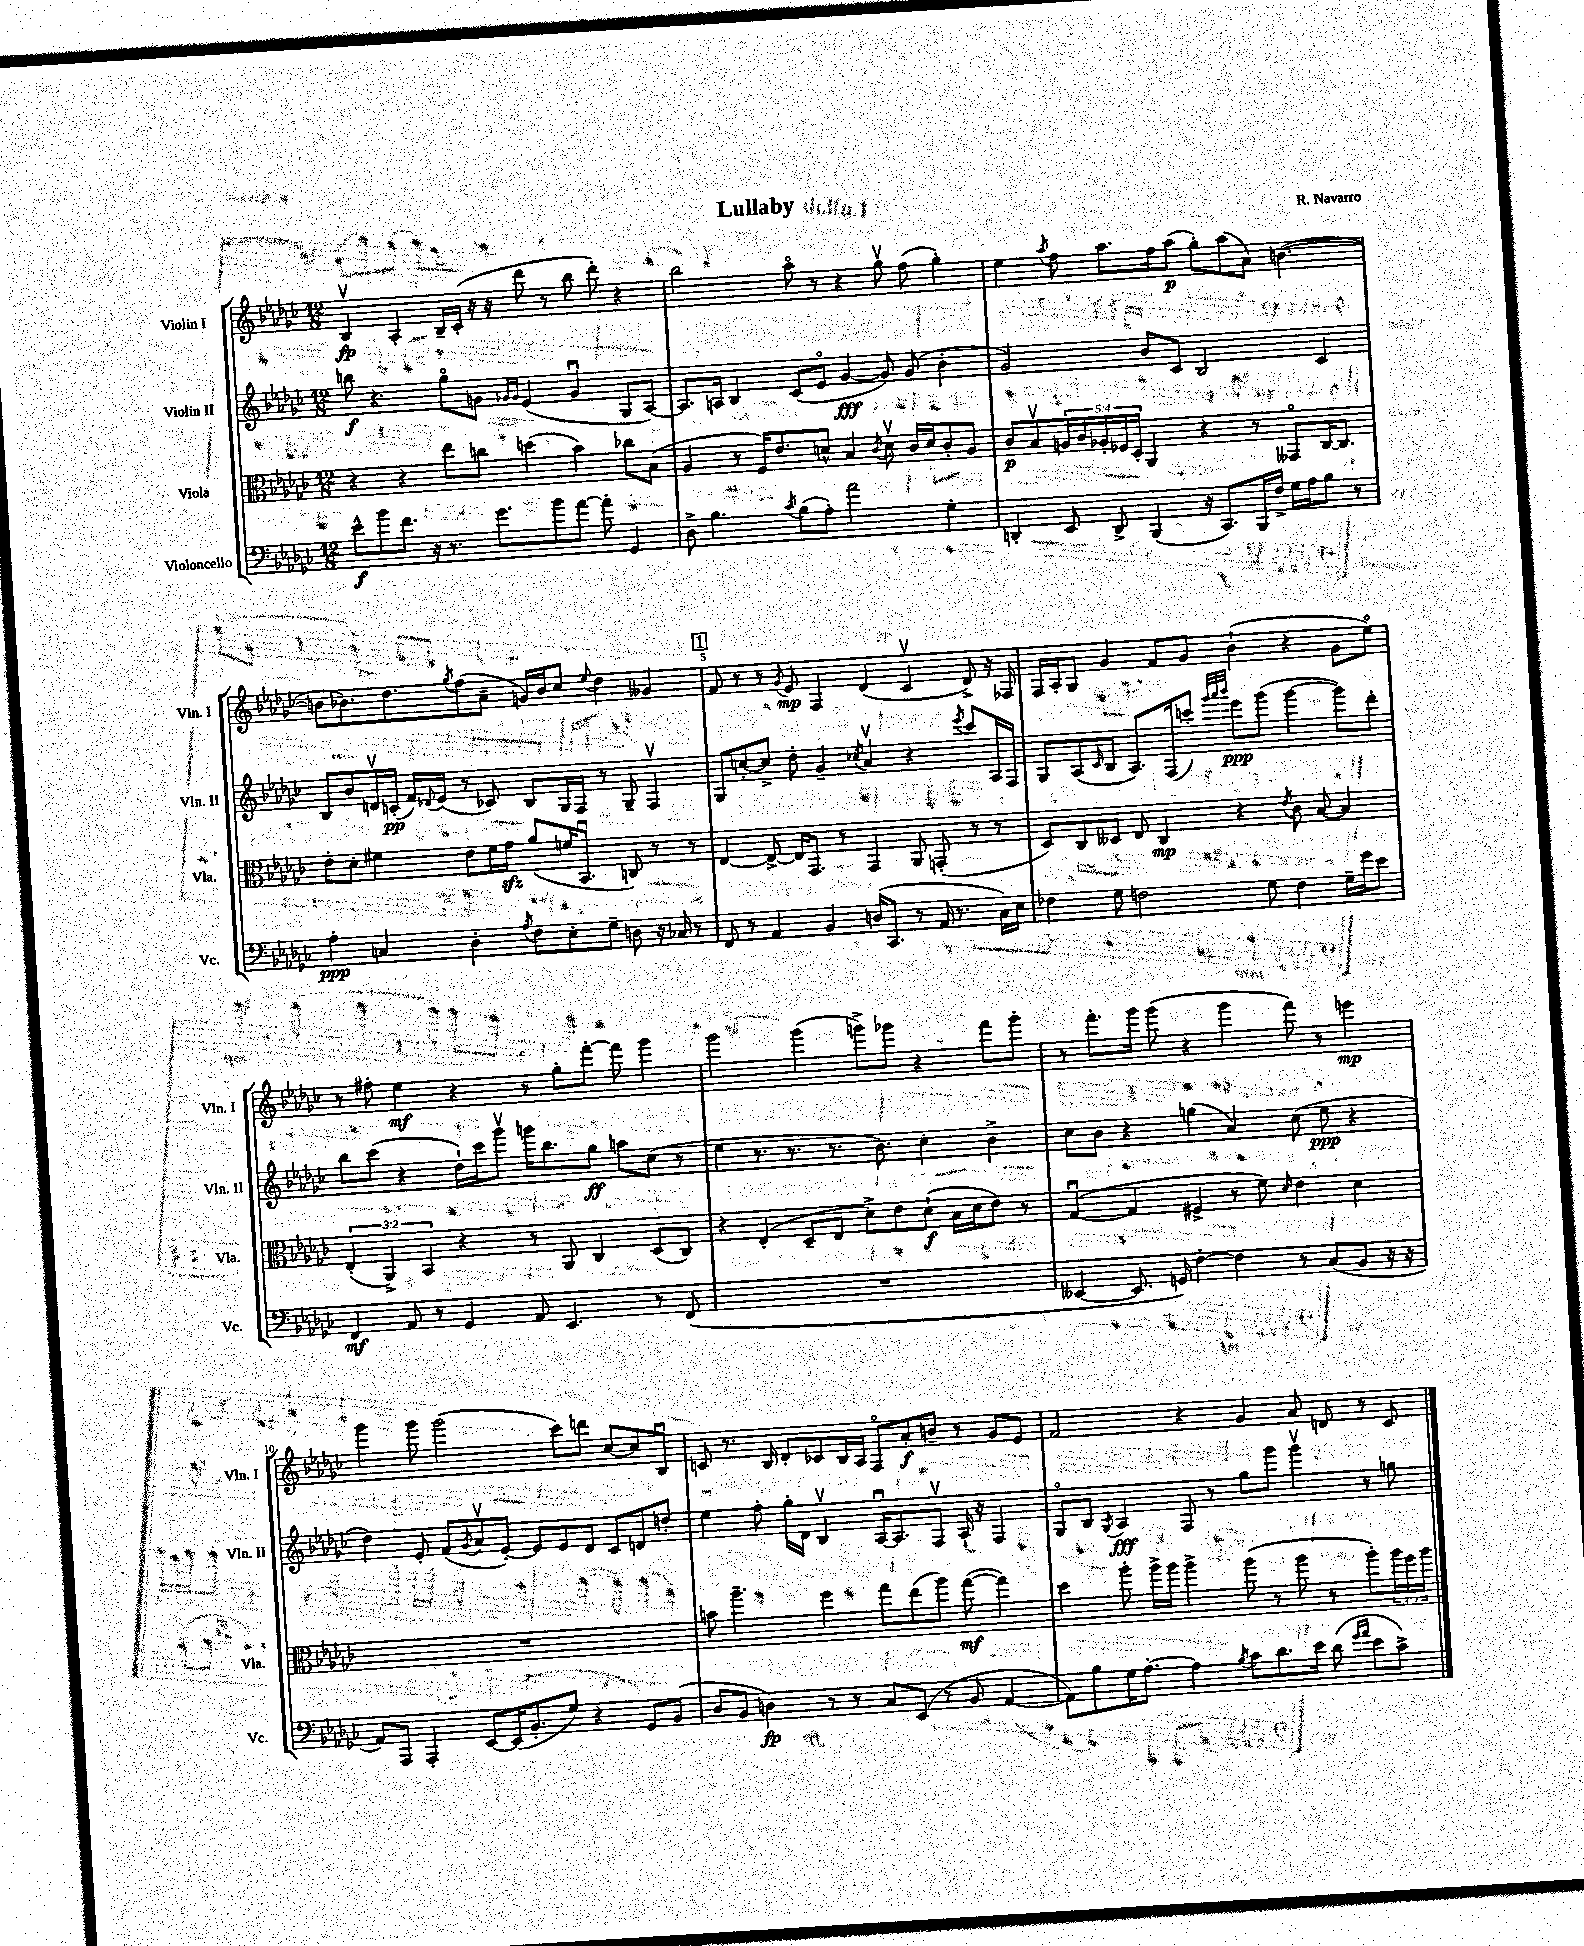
\header { title = "Lullaby" composer = "R. Navarro" }
<<
\new StaffGroup <<
\new Staff = "s0" \with { instrumentName = "Violin I" shortInstrumentName = "Vln. I" } {
    \clef treble \key ges \major \numericTimeSignature \time 12/8
    bes4\upbow\fp aes4-. bes16-- ces'16-.( r16 r16 des'''8 r8 bes''8 des'''8-.) r4 |
    bes''2 aes''8\flageolet r8 r4 ges''8\upbow f''8( ges''4-.) |
    ees''4 \acciaccatura { aes''8 } f''8 aes''8. f''16 aes''8\p( ges''8-.) aes''8( aes'8) b'4.~( |
    b'8 bes'8.) des''8. \acciaccatura { ges''8 } f''8( aes'8-- g'16) bes'16 ces''8 \appoggiatura { ees''8 } des''4 geses'4 |
    \mark \markup { \box "1" } f'8 r8 r8 \acciaccatura { ges'8 } ees'8\mp f4 des'4( ces'4\upbow des'8->) r16 fes16 |
    f16 aes16-. ges8 ges'4 f'8 ges'8 bes'4-!( r4 ges'8 ees''8\flageolet) |
    r8 fis''8-. ees''4\mf r4 r8 ges''8-. f'''8~-. f'''8 ges'''4 |
    ges'''2 ges'''4( g'''8->) ges'''8 r4 f'''8 ges'''8-. |
    r8 f'''8.-. ges'''16 ges'''8( r4 ges'''4 f'''8) r8 e'''4\mp |
    ges'''4 ges'''8 ges'''2( ces'''8) d'''8 ces''8~ ces''8 bes8\downbow |
    c'8 r8. bes16 des'8-. ces'8 bes16 aes16 f8\flageolet aes'8-.\f b'8-- r8 ges'8 ees'8 |
    f'2 r4 ges'4 aes'8 d'8 r8 ces'8 \bar "|." |
}
\new Staff = "s1" \with { instrumentName = "Violin II" shortInstrumentName = "Vln. II" } {
    \clef treble \key ges \major \numericTimeSignature \time 12/8
    b''8\f r4. ges''8\flageolet g'8 \grace { ges'16 ges'16 } ees'4( ges'4\downbow ges8 aes8~) |
    aes8. a16 bes4 ces'8( ees'8\flageolet ges'4~\fff ges'8) ges'8( bes'4-. |
    ges'2) bes'8 ces'8 bes2 ces'4 |
    bes8 bes'8 d'16\upbow c'16-.\pp( f'16) \appoggiatura { des'8 } ees'16( r8 ces'8) bes8 ges16 f16 r8 ges8-- f4\upbow |
    \mark \markup { \box "1" } ges8 c''8~-. c''8-> des''8-. ges'4-- \acciaccatura { ces''8 } aes'4\upbow r4 \acciaccatura { ees'''8 } ces'''8 aes16 f16 |
    ges8 aes8( \grace { ces'16 } bes8 aes8.) f16( c'''8-.) \grace { ges'''32 aes'''32 bes'''32 } ees'''8\ppp ges'''8( ges'''4~ ges'''8) des'''8-. |
    bes''8 ces'''8( r4 des''16-!) ces'''16 ges'''8\upbow g'''16 bes''8. ges''8\ff a''8 ces''8( r8 |
    ees''4 r8. r8. r8. bes'8.) ces''4-. bes'4-> |
    ces''8 bes'8 r4 g''4( aes'4) ces''8( ees''8\ppp r4 |
    des''4) ees'8-. f'8( \acciaccatura { ges'8 } aes'8\upbow ees'8~-.) ees'8 ees'8 des'8 ces'8 d'8 d''8-. |
    ees''4 f''8-. ges''16-. des'16 bes4\upbow aes16~\downbow aes8. f8\upbow aes16-! r16 f4 |
    ges8\flageolet bes8 \acciaccatura { ges8 } aes4\fff f8 r8 ges''8 ges'''8 ges'''4\upbow r8 g''8 \bar "|." |
}
\new Staff = "s2" \with { instrumentName = "Viola" shortInstrumentName = "Vla." } {
    \clef alto \key ges \major \numericTimeSignature \time 12/8 \override Staff.TupletNumber.text = #tuplet-number::calc-fraction-text
    r4 r4 ees''8 c''8 d''4( bes'4) ces''8 bes8( |
    aes4 r8 f16) ees'8. d'8-^ bes4 \acciaccatura { ces'8 } d'8\upbow ces'16 d'16 ces'8-. aes8 |
    ces'8\p bes8\upbow \tuplet 5/4 { a16 ces'16 aes16-. fes16 des16-. } aes,4 r4 r8 geses,8\flageolet ces16~ ces8. |
    ees'8-. des'8-. fis'4 ees'8 fis'16 ges'16\sfz aes'8( f'16 bes,8.\downbow c8) r8 r8 |
    \mark \markup { \box "1" } ees4~ ees8~-> ees16 ges,8. r8 ges,4 aes,8 g,8-.( r8 r8 |
    des8) ces8 deses8 ees8 ces4\mp r4 \acciaccatura { ees'8 } ces'8 bes8~ bes4 |
    \tuplet 3/2 { ees4-.( aes,4->) bes,4 } r4 r8 aes,8 ces4 des8( ces8) |
    r4 ees4-.( des8-- ees8 des'8->) ees'8 des'8-!\f( bes16 des'16 ees'8) r8 |
    ges4~\downbow( ges4 fis4-> r8 f'8) \grace { des'16 } ees'4 des'4 |
    R1. |
    b'8 aes''4.-- f''4 ges''8 ees''8( aes''8) ges''8~\mf( ges''4) |
    des''4 aes''8-. aes''16-> aes''16 aes''4-> aes''8( r8 aes''8 r8 aes''8-.) \tuplet 3/2 { aes''16 f''16 aes''16 } \bar "|." |
}
\new Staff = "s3" \with { instrumentName = "Violoncello" shortInstrumentName = "Vc." } {
    \clef bass \key ges \major \numericTimeSignature \time 12/8
    ees'8-^\f bes'8 f'8. r16 r8. ges'8. bes'8 aes'8~ aes'8-. ges,4 |
    des8-> bes4. \acciaccatura { ces'8 } bes8( aes8-.) aes'2 ges4-. |
    d,4-. ees,8 d,8-> bes,,4( r16 ces,8.) bes,,16 f16-> ges16 aes16 bes8 r8 |
    aes4-.\ppp c4 des4-. \acciaccatura { aes8 } f8 ees8-. ges8-- d8 r16 ces16 r8 |
    \mark \markup { \box "1" } f,8 r8 aes,4 bes,4 d16( ces,8. r8 aes,16 r8. ces16) ees16 |
    fes4 ges8 f2 ges8 f4 ges16-- ges'16 ees'8 |
    f,4\mf aes,8 r8 ges,4 aes,8 ees,4. r8 f,8( |
    R1. |
    eeses,4~ eeses,8. g,16) f4~-. f4 r8 ces8( bes,8 r16 r16 |
    aes,8) aes,,8 aes,,4-. ees,8~ ees,16( bes,8.-. ges8) r4 ges,8 bes,8( |
    des8 bes,8 d4\fp) r8 r8 ces8 ees,8( r8 bes,8 aes,4~ |
    aes,8) bes8 ges16 aes8.~-. aes4 \acciaccatura { bes8 } ces'8 des'8. ees'16 des'8( \grace { ges'16 aes'16 } ees'8 ces'8->) \bar "|." |
}
>>
>>
\layout { \context { \Score \override BarNumber.break-visibility = ##(#f #t #t) barNumberVisibility = #(every-nth-bar-number-visible 5) } }
